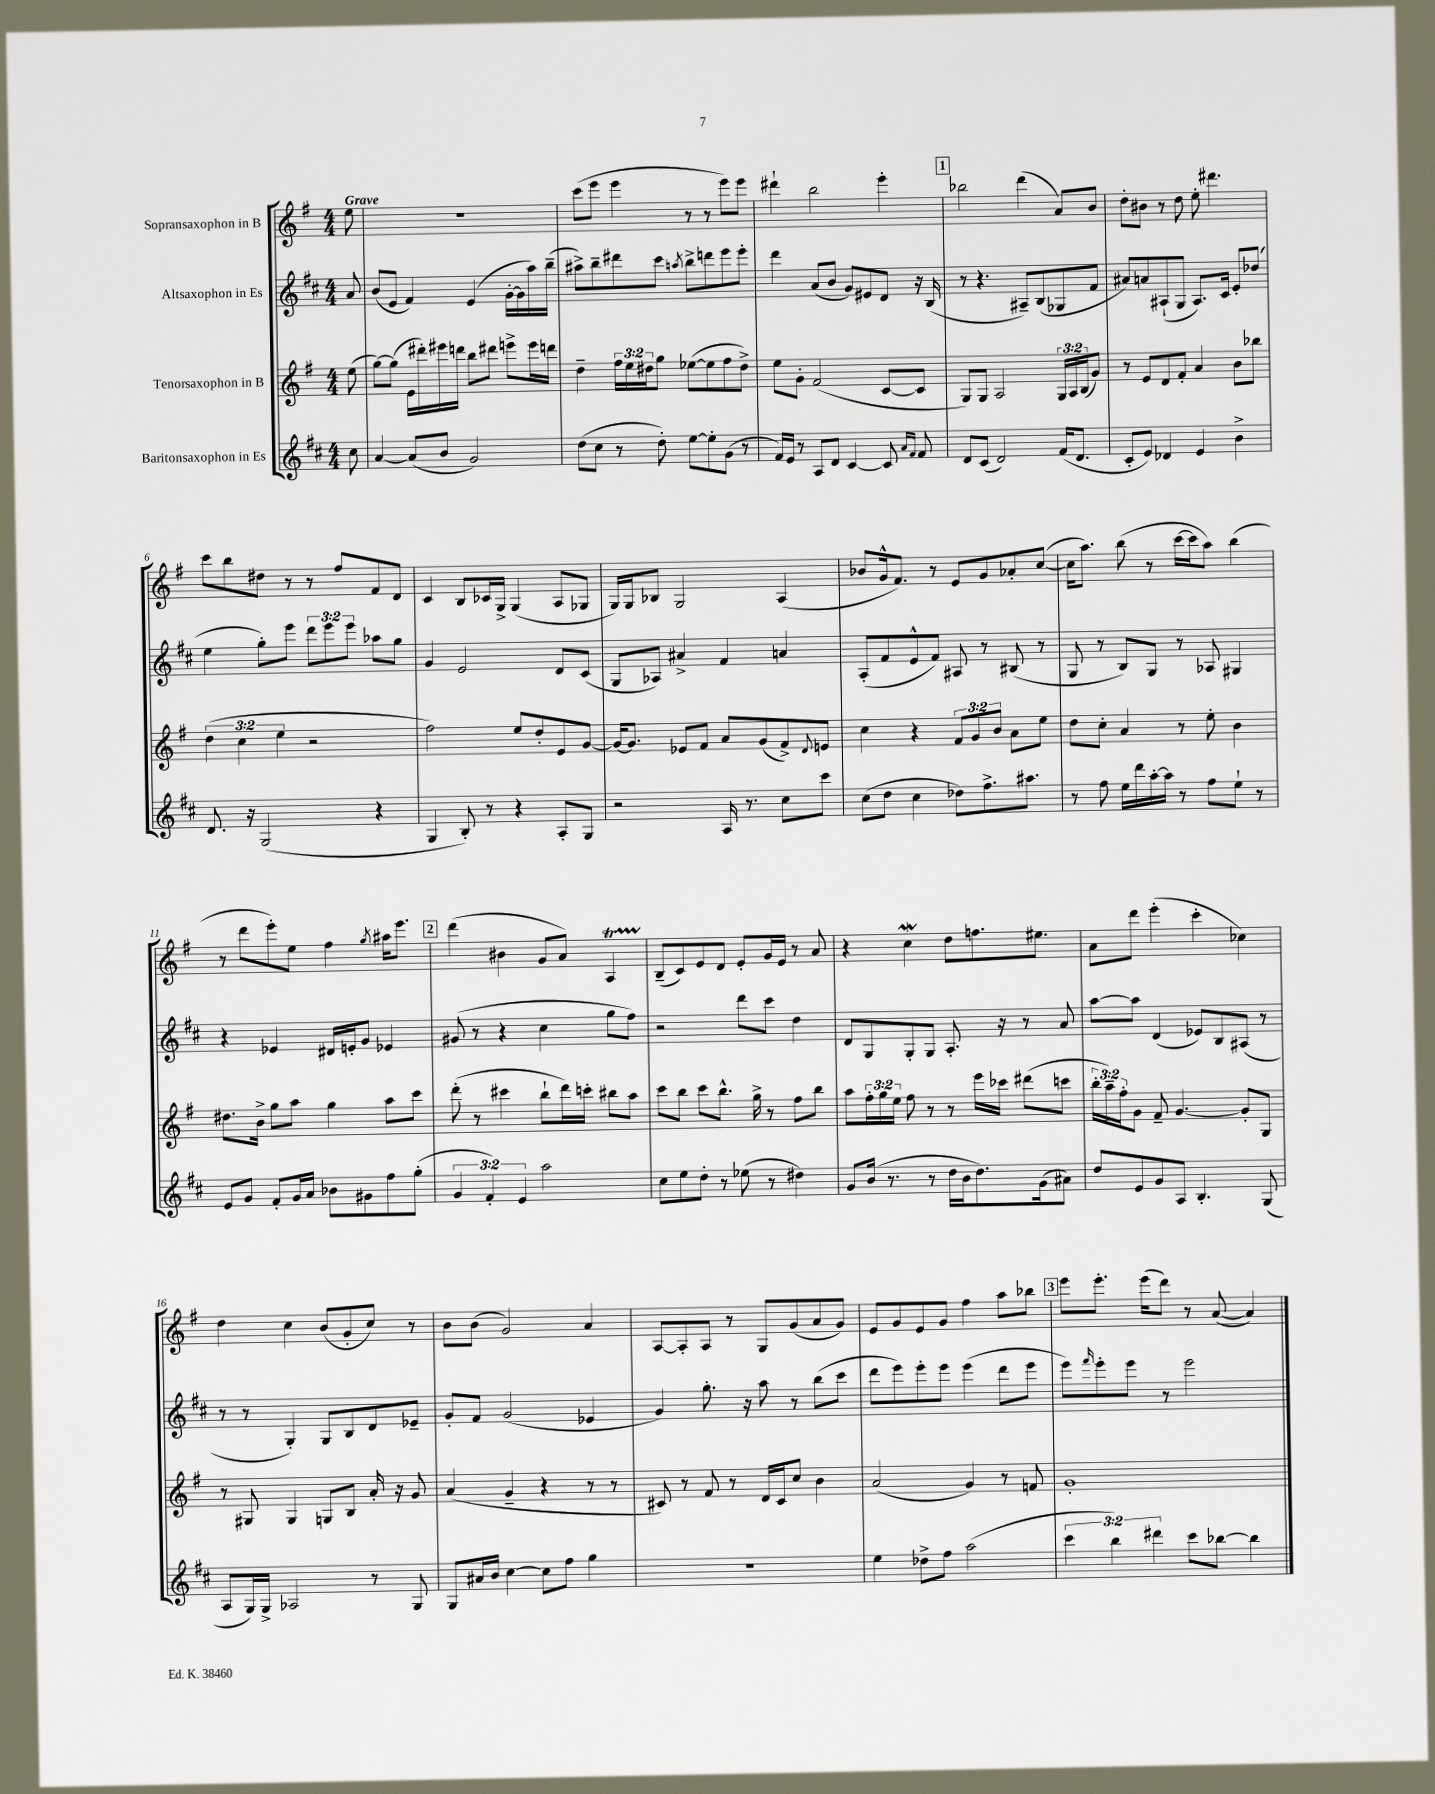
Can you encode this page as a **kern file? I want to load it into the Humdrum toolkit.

**kern	**kern	**kern	**kern
*staff4	*staff3	*staff2	*staff1
*clefG2	*clefG2	*clefG2	*clefG2
*k[f#c#]	*k[f#]	*k[f#c#]	*k[f#]
*M4/4	*M4/4	*M4/4	*M4/4
8cc#	(8ee	8a	8ee
=	=	=	=
[4a	[8gg)	(8b	1r
.	(8gg]	8e	.
(8a]	16e	4f#)	.
.	16ddd#')	.	.
8b	16eee#	.	.
.	16ddd	.	.
2g)	8bb	(4e	.
.	8ddd#	.	.
.	8eee^	[16g'	.
.	.	16g]	.
.	16eee	16aa)	.
.	16ddd	(16bb~	.
=	=	=	=
(8dd	4dd~	8aa#^)	(8ccc
8cc#	.	8bb~	8eee
8r	24ff#	8ddd#	4eee
.	24ee	.	.
.	24dd#	.	.
8dd')	8gg	8ccc#	.
.	.	8qaa	.
[8ee	([8ee-	8bb^	8r
8ee']	8ee-]	8ddd	8r
(8g	8ff#	8eee	8eee)
8r	8dd#^)	8eee'	8eee
=	=	=	=
16f#)	8ee	4ddd	4ddd#`
16e	.	.	.
8r	8g'	.	.
8A	(2f#	(8a	2bb
8d	.	8b	.
[4c#	.	8g)	.
.	.	8e#	.
8c#]	[8c	8d	4eee'
16qqa	.	.	.
16qqf#	.	.	.
8f#	8c]	16r	.
.	.	(16B	.
=	=	=	=
8d	8G)	8r	2bb-
(8c#	8G	4.r	.
2d)	2A	.	.
.	.	8A#~)	(4ddd
.	.	(8B	.
(16f#	24G	8G-	8a)
.	24A	.	.
8.d	.	.	.
.	(24B	.	.
.	8g)	8f#	8b
=	=	=	=
8c#'	8r	8a#)	8dd'
8e)	8e	8a	8b#
4d-	8d	(8A#`	8r
.	8f#'	8G	8dd
4e	4a	8.A#)	8ee'
.	.	.	4.ddd#
.	.	16c#	.
4b^	8b	8e'	.
.	8bb-	(8dd-	.
=	=	=	=
8.d	(6dd	4ee	8ccc
.	.	.	8bb
.	6cc	.	.
16r	.	.	.
(2G	.	8gg')	8dd#
.	6ee	.	.
.	.	8eee	8r
.	2r	12ddd	8r
.	.	12eee	.
.	.	.	8ff#
.	.	12eee	.
4r	.	8aa-	8f#
.	.	8gg	8d
=	=	=	=
4G	2ff#)	4g	4c
8B')	.	2e	8B
8r	.	.	16c-
.	.	.	16G^
4r	8ee	.	(4G
.	8dd'	.	.
8A'	8e	8d	8A
8G	[8g	(8c#	8G-
=	=	=	=
2r	16g_	8G	16G)
.	8.g]	.	16G
.	.	8A-)	8B-
.	8e-	4a#^	2G
.	8f#	.	.
16A	8a	4f#	.
8.r	.	.	.
.	(8g	.	.
8cc#	8f#^)	4a	(4A
.	8qqd	.	.
8ccc#	8e	.	.
=	=	=	=
(8cc#	4cc	(8A'	8b-
8dd	.	8f#	16g^^
.	.	.	8.f#)
4cc#	4r	8e^^	.
.	.	8f#)	8r
8dd-)	12f#	8A#	8e
.	12g	.	.
8.ff#^	.	8r	8g
.	12b	.	.
.	8a	(8B#	8a-'
8.aa#	.	.	.
.	8ee	8r	([8cc
=	=	=	=
8r	8dd	8G	16cc]
.	.	.	8.aa)
8ff#	8cc'	8r	.
16ee	4a	8B)	(8bb
16ddd	.	.	.
[16aa'	.	8G	8r
16aa]	.	.	.
8r	8r	8r	[16ccc
.	.	.	16ccc]
8ff#	8ee'	8A-	8aa)
8ee`	4b	4G#	(4bb
8r	.	.	.
=	=	=	=
8e	8.dd#	4r	8r
8g	.	.	8ddd
.	16b^	.	.
8f#'	8gg	4e-	8eee')
16g	8aa	.	8ee
16a	.	.	.
8b-	4gg	16d#	4ff#
.	.	16e'	.
8g#	.	8g	.
.	.	.	8qgg
8ff#	8aa	4e-	16aa#
.	.	.	8.eee
(8gg'	8ccc	.	.
=	=	=	=
6g	(8ddd'	(8g#	(4ddd
.	8r	8r	.
6f#')	.	.	.
.	4ccc#	4r	4b#
6e	.	.	.
2aa	8bb`	4cc#	8g
.	16ddd)	.	8a)
.	16ccc'	.	.
.	8bb#	8gg	4A
.	8aa	8ff#)	.
=	=	=	=
8cc#	8ccc	2r	(8B~
8ee	8bb	.	8c)
8dd'	8ccc	.	8e
8r	8.bb^^	.	8d
(8ee-	.	8ddd	8e'
.	16gg^	.	.
8r	8r	8ccc#	16g
.	.	.	16e
4dd#)	8ff#	4dd	8r
.	8bb	.	8a
=	=	=	=
8g	8aa	8d	4r
(16b	24ff#'	8G	.
.	24gg	.	.
8.r	.	.	.
.	24ee	.	.
.	8ff#	8G'	4cc
8r	8r	8G	.
16dd	8r	8.A'	8dd
16b	.	.	.
8.dd)	16eee	.	8.ff
.	16ccc-	16r	.
.	(8ddd#	8r	.
(16g	.	.	8.ee#
8a#)	8ccc	8a	.
=	=	=	=
8dd	24bb'	[8aa	8a
.	24aa~)	.	.
.	24ff#'	.	.
8e	8g	8aa]	8ddd
8g	8f#~	(4d	(4eee'
8A	[4.g	.	.
4.B'	.	8e-)	4ccc'
.	.	8B	.
.	8g']	(8A#	4cc-)
(8G	8G	8r	.
=	=	=	=
8A	8r	8r	4dd
16G)	8G#	8r	.
16G^	.	.	.
2A-	4G#	4G')	4cc
.	8G	8G	(8b
.	8B	8B	8g'
8r	16a'	8d	8cc)
.	16r	.	.
8G	8g	8e-~	8r
=	=	=	=
8G	(4a	8g'	8b
16a#	.	8f#	(8b
16b	.	.	.
[4cc#	4g~	(2g	2g)
8cc#]	4r	.	.
8ff#	.	.	.
4gg	8r	4e-	4a
.	8r	.	.
=	=	=	=
1r	8c#)	4g)	[8A
.	8r	.	8A']
.	8f#	8.gg'	8A
.	8r	.	8r
.	.	16r	.
.	16d	8aa	8G
.	16c#	.	.
.	8cc	8r	(8g
.	4b	(8bb	8a
.	.	8ccc#	8g)
=	=	=	=
4ee	(2a	8ddd	8e
.	.	8eee)	8g
8dd-^	.	8eee'	8e
8ff#	.	8eee	8g
(2aa	4g)	(4eee	4ff#
.	8r	8ddd	8aa
.	8f	8eee	8bb-
=	=	=	=
6ccc#	1g'	8eee)	8eee
.	.	16qqfff#	.
.	.	8eee'	8.eee'
6bb)	.	.	.
.	.	8eee	.
.	.	.	(16eee
6ddd#	.	.	.
.	.	8r	8ddd)
8ccc#	.	2eee	8r
[8bb-	.	.	([8a
4bb-]	.	.	4a])
==	==	==	==
*-	*-	*-	*-
